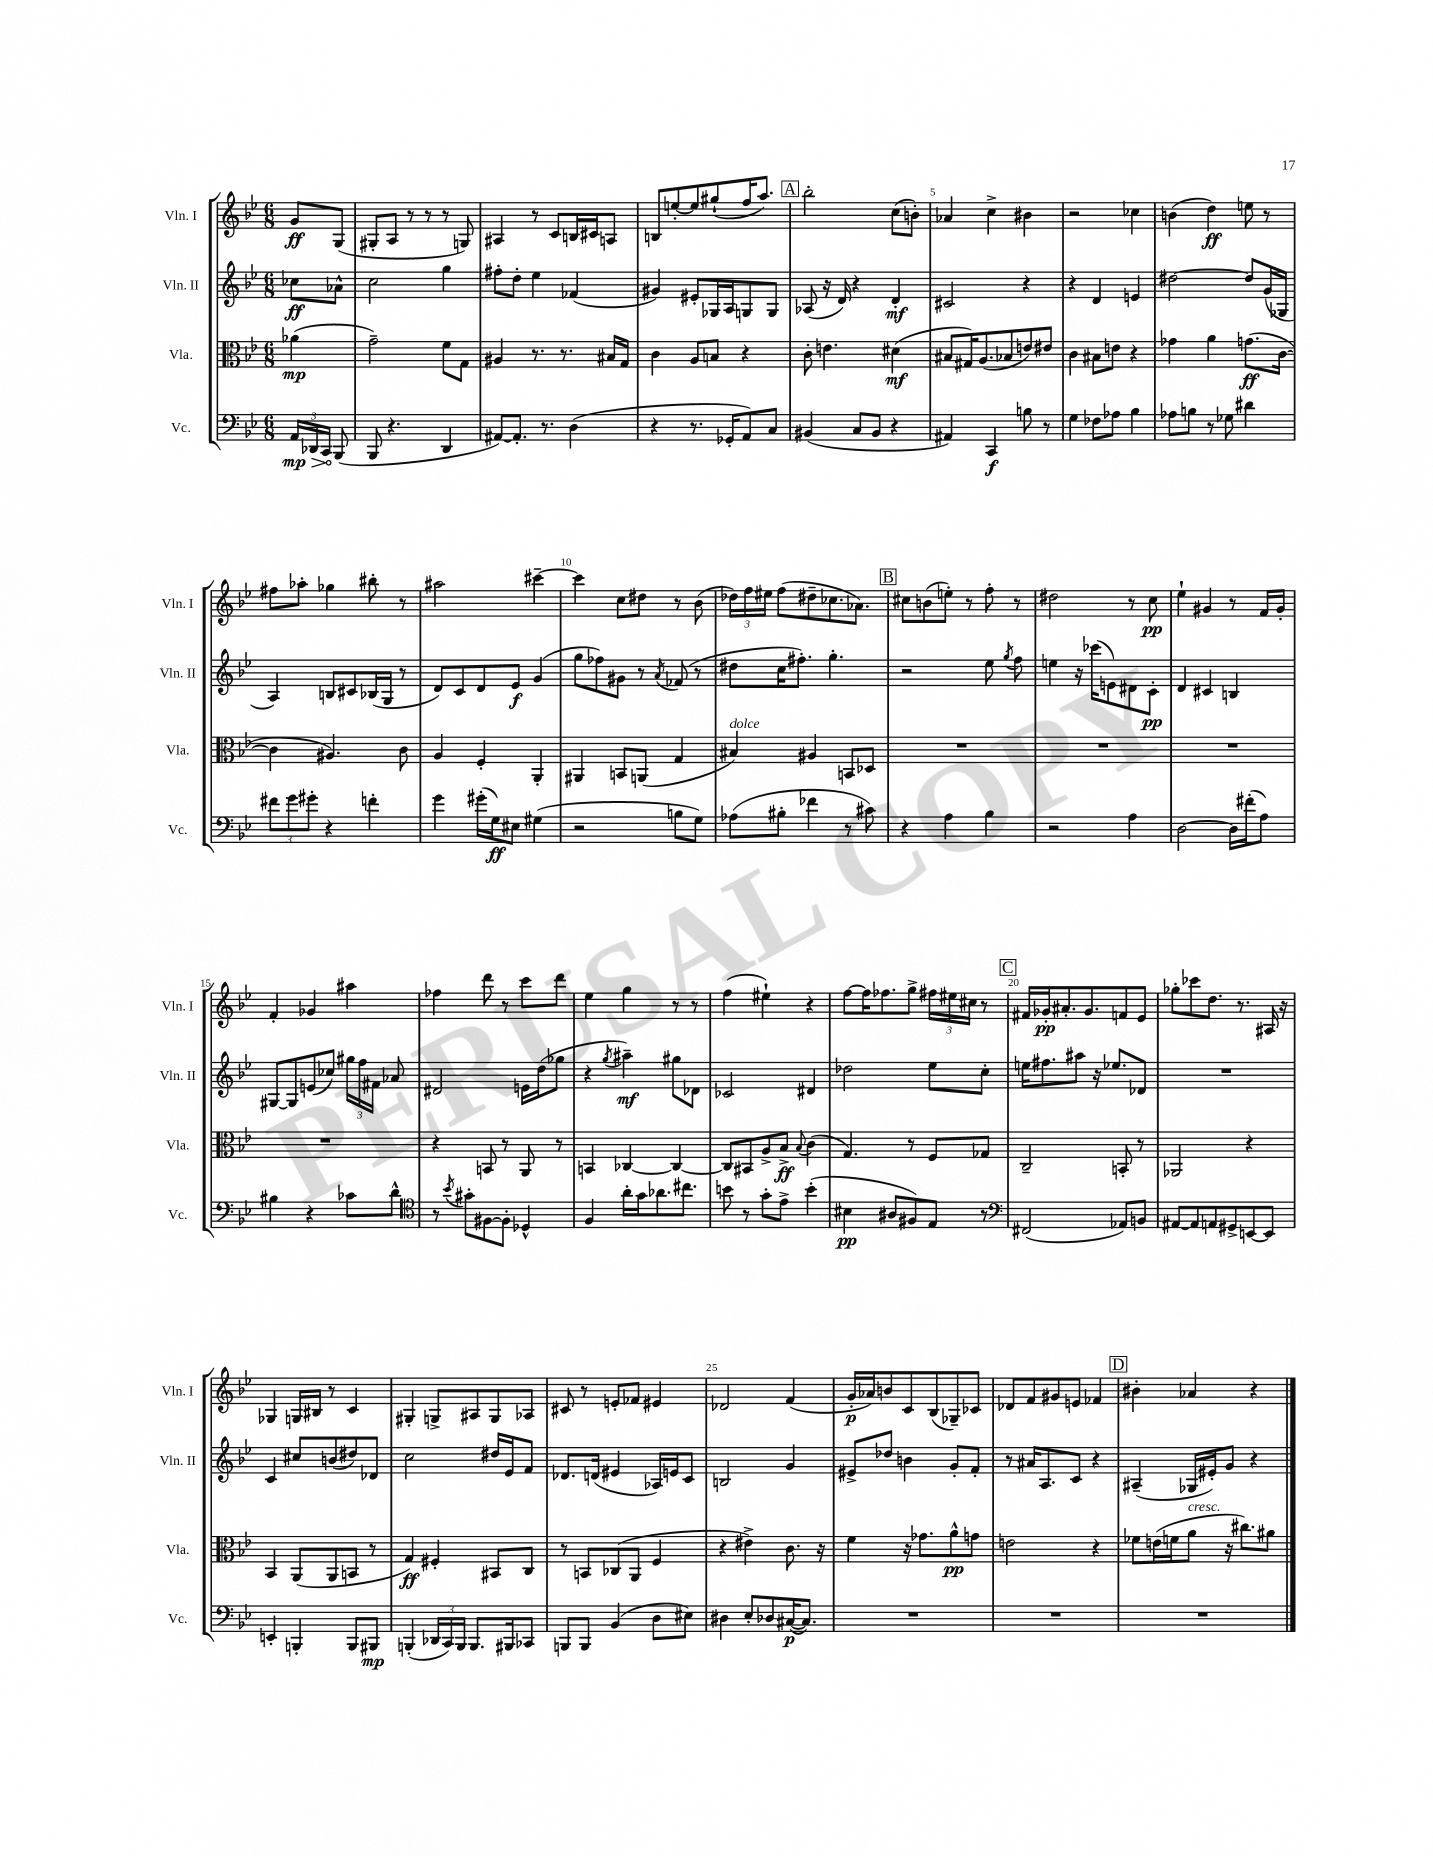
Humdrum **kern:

**kern	**dynam	**kern	**dynam	**kern	**dynam	**kern	**dynam
*part4	*part4	*part3	*part3	*part2	*part2	*part1	*part1
*staff4	*staff4	*staff3	*staff3	*staff2	*staff2	*staff1	*staff1
*I"Vc.	*	*I"Vla.	*	*I"Vln. II	*	*I"Vln. I	*
*I'Vc.	*	*I'Vla.	*	*I'Vln. II	*	*I'Vln. I	*
*clefF4	*	*clefC3	*	*clefG2	*	*clefG2	*
*k[b-e-]	*	*k[b-e-]	*	*k[b-e-]	*	*k[b-e-]	*
*M6/8	*	*M6/8	*	*M6/8	*	*M6/8	*
=	=	=	=	=	=	=	=
!	!LO:HP:b	!	!	!	!	!	!
24AA/LL	> mp	(4a-X\	mp	8cc-X\L	ff	8g/L	ff
24DD-X/	.	.	.	.	.	.	.
24CC/JJ	.	.	.	.	.	.	.
(8BBB-/	]	.	.	8a-X^^\J	.	(8G/J	.
=1	=1	=1	=1	=1	=1	=1	=1
8BBB-/	.	2g~\)	.	2cc\	.	8G#X'/L	.
4.r	.	.	.	.	.	8A/J	.
.	.	.	.	.	.	8r	.
.	.	.	.	.	.	8r	.
4DD/	.	8f\L	.	4gg\	.	8r	.
.	.	8G\J	.	.	.	8Gn/)	.
=2	=2	=2	=2	=2	=2	=2	=2
[8AA#X/L)	.	4A#X/	.	8ff#X'\L	.	4A#X/	.
8.AA#'/J]	.	.	.	8dd'\J	.	.	.
.	.	8.r	.	4ee-\	.	8r	.
8.r	.	.	.	.	.	.	.
.	.	.	.	.	.	8c/L	.
.	.	8.r	.	.	.	.	.
(4D\	.	.	.	(4f-X/	.	16Bn/L	.
.	.	.	.	.	.	16c#X/J	.
.	.	16B#X/LL	.	.	.	8An/J	.
.	.	16G/JJ	.	.	.	.	.
=3	=3	=3	=3	=3	=3	=3	=3
4r	.	4c\	.	4g#X/)	.	8Bn/L	.
.	.	.	.	.	.	[8een'/	.
8.r	.	8A/L	.	8e#X'/L	.	8ee/]	.
.	.	8Bn/J	.	16G-X/L	.	(8gg#X`/	.
16GG-X'/KL	.	.	.	16A/J	.	.	.
8AA/)	.	4r	.	8Gn/	.	16ff/K	.
.	.	.	.	.	.	8.aa/J)	.
8C/J	.	.	.	8G/J	.	.	.
!!LO:REH:place=s1:t=A
=4	=4	=4	=4	=4	=4	=4	=4
(4BB#X/	.	8c'\	.	(8A-X/	.	2bb-'\	.
.	.	4.en\	.	16r	.	.	.
.	.	.	.	16d/)	.	.	.
8C/L	.	.	.	4r	.	.	.
8BB#/J	.	.	.	.	.	.	.
4r	.	(4d#X\	mf	4d'/	mf	(8cc\L	.
.	.	.	.	.	.	8bn'\J)	.
=5	=5	=5	=5	=5	=5	=5	=5
4AA#X/)	.	8B#X/L	.	2c#X/	.	4a-X/	.
.	.	16G#X/K)	.	.	.	.	.
.	.	(8.A/	.	.	.	.	.
4CC/	f	.	.	.	.	4cc^\	.
.	.	8B-X/	.	.	.	.	.
8Bn\	.	8en/)	.	4r	.	4b#X\	.
8r	.	8e#X/J	.	.	.	.	.
=6	=6	=6	=6	=6	=6	=6	=6
4G\	.	4c\	.	4r	.	2r	.
8F-X\L	.	8B#X\L	.	4d/	.	.	.
8A-X\J	.	8en\J	.	.	.	.	.
4B-\	.	4r	.	4en/	.	4cc-X\	.
=7	=7	=7	=7	=7	=7	=7	=7
8A-X\L	.	4g-X\	.	[2dd#X\	.	(4bn\	.
8Bn\J	.	.	.	.	.	.	.
8r	.	4a\	.	.	.	4dd\)	ff
8G-X\	.	.	.	.	.	.	.
4d#X\	.	(8.gn\L	ff	8dd#/L]	.	8een\	.
.	.	.	.	(16g/L	.	8r	.
.	.	[16c\Jk	.	16G-X/JJ	.	.	.
!!LO:LB:g=z
=8	=8	=8	=8	=8	=8	=8	=8
12f#X\L	.	4c\]	.	4A/)	.	8ff#X\L	.
12g\	.	.	.	.	.	.	.
.	.	.	.	.	.	8aa-X'\J	.
12g#X'\J	.	.	.	.	.	.	.
4r	.	4.A#X/)	.	8Bn/L	.	4gg-X\	.
.	.	.	.	8c#X/	.	.	.
4fn'\	.	.	.	(16B-X/L	.	8bb#X'\	.
.	.	.	.	16G/JJ	.	.	.
.	.	8c\	.	8r	.	8r	.
=9	=9	=9	=9	=9	=9	=9	=9
4g\	.	4A/	.	8d/L)	.	2aa#X\	.
.	.	.	.	8c/	.	.	.
(16g#X'\LL	.	4F'/	.	8d/	.	.	.
16G\J)	ff	.	.	.	.	.	.
8E#X\J	.	.	.	8e-/J	f	.	.
(4G#X\	.	4AA'/	.	(4g/	.	[4ccc#X~\	.
=10	=10	=10	=10	=10	=10	=10	=10
2r	.	4AA#X/	.	8gg\L	.	4ccc#\]	.
.	.	.	.	8ff-X\)	.	.	.
.	.	8BBn/L	.	8g#X\J	.	8cc\L	.
.	.	(8AAn/J	.	8r	.	8dd#X\J	.
.	.	.	.	8qa/	.	.	.
8Bn\L	.	4G/	.	(8f-X/	.	8r	.
8G\J)	.	.	.	8r	.	(8b-\	.
=11	=11	=11	=11	=11	=11	=11	=11
!	!	!LO:TX:a:i:t=dolce	!	!	!	!	!
(8A-X\L	.	4B#X/)	.	8dd#X\L	.	24dd-X\LL)	.
.	.	.	.	.	.	24ff\	.
.	.	.	.	.	.	24ee#X\JJ	.
8B#X'\J	.	.	.	16cc\K	.	(8ff\L	.
.	.	.	.	8.ff#X'\J)	.	.	.
4f-X\	.	4A#X/	.	.	.	8dd#X~\	.
.	.	.	.	4.gg'\	.	8.cc-X\	.
8r	.	8BBn/L	.	.	.	.	.
.	.	.	.	.	.	8.a-X\J)	.
8c#X\)	.	8D-X/J	.	.	.	.	.
!!LO:REH:place=s1:t=B
=12	=12	=12	=12	=12	=12	=12	=12
4r	.	2.r	.	2r	.	8cc#X\L	.
.	.	.	.	.	.	(8bn\	.
4A\	.	.	.	.	.	8een'\J)	.
.	.	.	.	.	.	8r	.
4B-\	.	.	.	8ee-\	.	8ff'\	.
.	.	.	.	8qgg/	.	.	.
.	.	.	.	8ff\	.	8r	.
=13	=13	=13	=13	=13	=13	=13	=13
2r	.	2.r	.	4een\	.	2dd#X\	.
.	.	.	.	16r	.	.	.
.	.	.	.	(16ccc-X\KL	.	.	.
.	.	.	.	8en\)	.	.	.
4A\	.	.	.	8d#X\	.	8r	.
.	.	.	.	8c'\J	pp	8cc\	pp
=14	=14	=14	=14	=14	=14	=14	=14
[2D\	.	2.r	.	4d/	.	4ee-`\	.
.	.	.	.	4c#X/	.	4g#X/	.
16D\LL]	.	.	.	4Bn/	.	8r	.
(16f#X'\J	.	.	.	.	.	.	.
8A\J)	.	.	.	.	.	16f/LL	.
.	.	.	.	.	.	16g#'/JJ	.
!!LO:LB:g=z
=15	=15	=15	=15	=15	=15	=15	=15
4B#X\	.	2.r	.	[8G#X/L	.	4f'/	.
.	.	.	.	8G#/]	.	.	.
4r	.	.	.	(8en/	.	4g-X/	.
.	.	.	.	8cc-X/J)	.	.	.
8c-X\L	.	.	.	24gg#X\LL	.	4aa#X\	.
.	.	.	.	24ff\	.	.	.
.	.	.	.	24f#X\JJ	.	.	.
8d^^\J	.	.	.	8a-X/	.	.	.
=16	=16	=16	=16	=16	=16	=16	=16
*clefC4	*	*	*	*	*	*	*
8r	.	4r	.	2d#X/	.	4ff-X\	.
8qb-/	.	.	.	.	.	.	.
8g#X'\L	.	.	.	.	.	.	.
[8F#X\	.	8BBn/	.	.	.	8ddd\	.
8F#'\J]	.	8r	.	.	.	8r	.
4D-X^^/	.	8AA/	.	16en\LL	.	8ccc\L	.
.	.	.	.	(16dd\J	.	.	.
.	.	8r	.	8gg-X\J	.	8ddd\J	.
=17	=17	=17	=17	=17	=17	=17	=17
4F/	.	4BBn/	.	4r	.	4ee-\	.
.	.	.	.	8qgg/	.	.	.
16a'\LL	.	[4C-X/	.	4aa#X~\)	mf	4gg\	.
16g\J	.	.	.	.	.	.	.
8.a-X\	.	.	.	.	.	.	.
.	.	4C-/_	.	8gg#X\L	.	8r	.
8.cc#X\J	.	.	.	.	.	.	.
.	.	.	.	8d-X\J	.	8r	.
=18	=18	=18	=18	=18	=18	=18	=18
8bn\	.	8C-/L]	.	2c-X/	.	(4ff\	.
8r	.	8BB#X/	.	.	.	.	.
8g'\L	.	8A^/	.	.	.	4ee#X`\)	.
8e-^\J	.	8B-^/J	ff	.	.	.	.
.	.	8qqB-/	.	.	.	.	.
(4b'\	.	(4c\	.	4d#X/	.	4r	.
=19	=19	=19	=19	=19	=19	=19	=19
4B#X\	pp	4.G/)	.	2dd-X\	.	[8ff\L	.
.	.	.	.	.	.	16ff\K]	.
.	.	.	.	.	.	8.ff-X\	.
8A#X/L	.	.	.	.	.	.	.
8F#X/)	.	8r	.	.	.	8gg^\J	.
8E-/J	.	8F/L	.	8ee-\L	.	24ff#X\LL	.
.	.	.	.	.	.	24ee#X\	.
.	.	.	.	.	.	24cc#X\JJ	.
8r	.	8G-X/J	.	8cc'\J	.	8r	.
!!LO:REH:place=s1:t=C
=20	=20	=20	=20	=20	=20	=20	=20
*clefF4	*	*	*	*	*	*	*
(2FF#X/	.	2C~/	.	16een\KL	.	16f#X/LL	.
.	.	.	.	8.ff#X\	.	16g-X'/J	pp
.	.	.	.	.	.	8.a#X'/	.
.	.	.	.	8aa#X\J	.	.	.
.	.	.	.	.	.	8.g-/	.
.	.	.	.	16r	.	.	.
.	.	.	.	8.ee-X/L	.	.	.
8AA-X/L)	.	8BBn'/	.	.	.	8fn/	.
8BBn/J	.	8r	.	8d-X/J	.	8e-/J	.
=21	=21	=21	=21	=21	=21	=21	=21
[8AA#X/L	.	2AA-X/	.	2.r	.	8gg-X'\L	.
8AA#/]	.	.	.	.	.	8ccc-X\	.
8AAn/	.	.	.	.	.	8.dd\J	.
8GG#X^/	.	.	.	.	.	.	.
.	.	.	.	.	.	8.r	.
[8EEn/	.	4r	.	.	.	.	.
8EE/J]	.	.	.	.	.	16A#X/	.
.	.	.	.	.	.	16r	.
!!LO:LB:g=z
=22	=22	=22	=22	=22	=22	=22	=22
4EEn'/	.	4BB-/	.	4c/	.	4G-X/	.
4BBBn'/	.	(8AA/L	.	8cc#X/L	.	16Gn/LL	.
.	.	.	.	.	.	16B#X/JJ	.
.	.	8AA/	.	(8bn/	.	8r	.
8BBB/L	.	8BBn/J	.	8dd#X/)	.	4c/	.
8BBB#X/J	mp	8r	.	8d-X/J	.	.	.
=23	=23	=23	=23	=23	=23	=23	=23
(4BBBn'/	.	4G/)	ff	2cc\	.	4G#X'/	.
24DD-X/LL	.	4F#X'/	.	.	.	8Gn^/L	.
24CC/)	.	.	.	.	.	.	.
24BBB/JJ	.	.	.	.	.	.	.
8.BBB/L	.	.	.	.	.	8A#X/	.
.	.	8BB#X/L	.	16dd#X/LL	.	8G/	.
16BBB#X/k	.	.	.	16e-/J	.	.	.
8CC-X/J	.	8C/J	.	8f/J	.	8A-X/J	.
=24	=24	=24	=24	=24	=24	=24	=24
8BBBn/L	.	8r	.	8.d-X/L	.	8c#X/	.
8BBB/J	.	8BBn/L	.	.	.	8r	.
.	.	.	.	(16dn/Jk	.	.	.
(4BB-/	.	(8C-X/	.	4e#X/	.	8en'/L	.
.	.	8AA/J	.	.	.	8f-X/J	.
8D\L	.	4F/	.	16A-X/LL)	.	4e#X/	.
.	.	.	.	16en/J	.	.	.
8E#X\J)	.	.	.	8c/J	.	.	.
=25	=25	=25	=25	=25	=25	=25	=25
4D#X\	.	4r	.	2Bn/	.	2d-X/	.
8E-'/L	.	4e#X^\)	.	.	.	.	.
8D-X/	.	.	.	.	.	.	.
([16C#X/K	p	8.c\	.	4g/	.	(4f/	.
8.C#/J])	.	.	.	.	.	.	.
.	.	16r	.	.	.	.	.
=26	=26	=26	=26	=26	=26	=26	=26
2.r	.	4f\	.	8e#X^/L	.	16g'/LL	p
.	.	.	.	.	.	16a-X/J)	.
.	.	.	.	8dd-X/J	.	8bn/	.
.	.	16r	.	4bn\	.	8c/	.
.	.	8.g-X\L	.	.	.	.	.
.	.	.	.	.	.	(8B-/	.
.	.	8a^^\	pp	8g'/L	.	8G-X~/)	.
.	.	8gn\J	.	8f'/J	.	8c-X/J	.
=27	=27	=27	=27	=27	=27	=27	=27
2.r	.	2en\	.	8r	.	8d-X/L	.
.	.	.	.	16a#X/KL	.	8f/	.
.	.	.	.	8.A/	.	.	.
.	.	.	.	.	.	8g#X/	.
.	.	.	.	8c/J	.	8en/J	.
.	.	4r	.	4r	.	4f-X/	.
!!LO:REH:place=s1:t=D
=28	=28	=28	=28	=28	=28	=28	=28
2.r	.	8f-X\L	.	(4A#X~/	.	4b#X'\	.
.	.	(16en\L	.	.	.	.	.
.	.	16fn\J	.	.	.	.	.
!	!	!LO:TX:a:i:t=cresc.	!	!	!	!	!
.	.	8a\J	.	16G-X/LL	.	4a-X/	.
.	.	.	.	16e#X'/J)	.	.	.
.	.	16r	.	8g/J	.	.	.
.	.	8.cc#X\L)	.	.	.	.	.
.	.	.	.	4r	.	4r	.
.	.	8a#X\J	.	.	.	.	.
==	==	==	==	==	==	==	==
*-	*-	*-	*-	*-	*-	*-	*-
